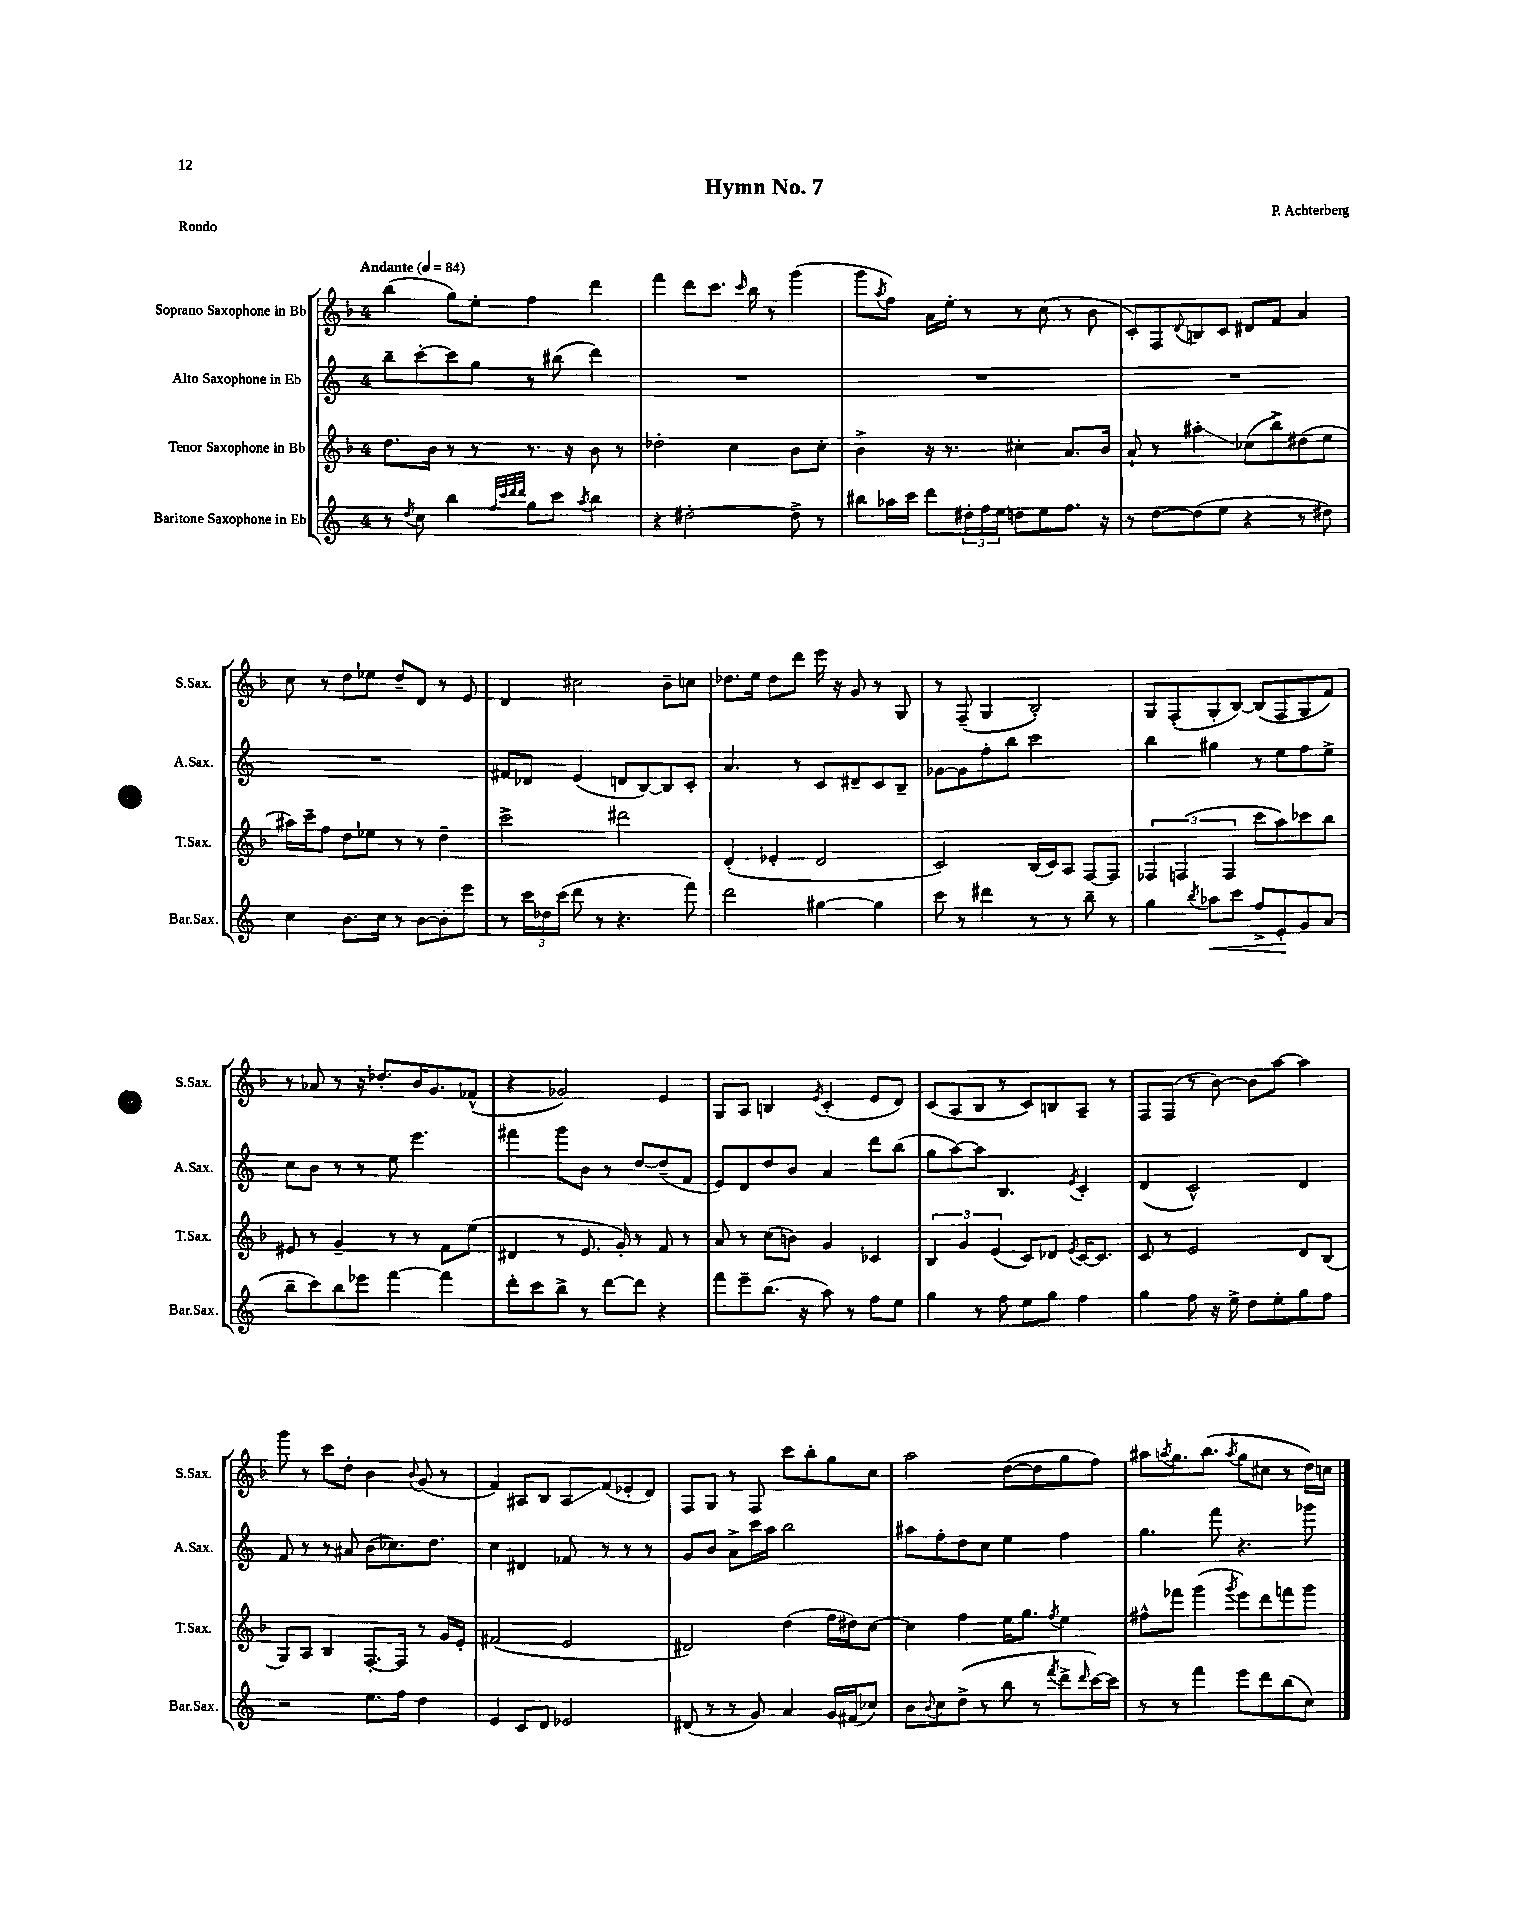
\header { title = "Hymn No. 7" composer = "P. Achterberg" piece = "Rondo" }
<<
\new StaffGroup <<
\new Staff = "s0" \with { instrumentName = "Soprano Saxophone in Bb" shortInstrumentName = "S.Sax." } {
    \clef treble \key f \major \once \override Staff.TimeSignature.style = #'single-digit \time 4/4 \tempo "Andante" 4 = 84
    bes''4( g''8) e''8-. f''4 d'''4 |
    f'''4 d'''8 c'''8. \grace { c'''16 } bes''16 r8 g'''4( |
    g'''8 \acciaccatura { a''8 } f''8) a'16 e''16-. r8 r8 c''8( r8 bes'8 |
    c'8-.) f8 \appoggiatura { d'8 } b8 c'8 dis'8 f'8 a'4 |
    c''8 r8 d''8 ees''8 d''8-- d'8 r8 e'8 |
    d'4 cis''2 bes'8-- c''8 |
    des''8. e''16 des''8 d'''8 e'''16 r16 g'8 r8 g8 |
    r8 f8--( g4 bes2-.) |
    g8 f8-.( g8-. bes8~) bes8( f8 g8 f'8) |
    r8 aes'8 r8 r16 des''8.-. bes'16 g'8. fes'8-^( |
    r4 ges'2) e'4 |
    g8 a8 b4 \acciaccatura { e'8 } c'4-.( e'8 d'8) |
    c'8( a8 bes8 r8 c'8) b8 a8-- r8 |
    f8 f8( r8 bes'8~) bes'8 a''8~ a''4 |
    g'''8 r8 c'''8 d''8-. bes'4 \appoggiatura { bes'8 } g'8( r8 |
    f'4) ais8 bes8 ais8\glissando f'8( ees'8-. d'8) |
    f8 g8 r8 f8 c'''8 bes''8-. g''8 c''8 |
    a''2 d''8~( d''8 g''8 f''8) |
    ais''8 \acciaccatura { a''8 } g''8. bes''8.( \acciaccatura { a''8 } g''8 cis''8 r8 d''16) c''16 \bar "|." |
}
\new Staff = "s1" \with { instrumentName = "Alto Saxophone in Eb" shortInstrumentName = "A.Sax." } {
    \clef treble \key c \major \once \override Staff.TimeSignature.style = #'single-digit \time 4/4
    b''8-- c'''8~-. c'''8 g''8 r8 bis''8( d'''4) |
    R1 |
    R1 |
    R1 |
    R1 |
    fis'8 des'8 e'4( d'8 b8~) b8 c'8-. |
    a'4. r8 c'8 dis'8-- c'8 b8-- |
    ges'8~ ges'8 f''8-. b''8 c'''2 |
    b''4 gis''4 r8 e''8 f''8 e''8-> |
    c''8 b'8 r8 r8 e''8 e'''4. |
    fis'''4 g'''8 b'8 r8 d''8~ d''8--( f'8 |
    e'8) d'8 d''8 b'8 a'4 d'''8 b''8( |
    g''8 a''8~) a''8 b4. \acciaccatura { e'8 } c'4-. |
    d'4( c'2-^) d'4 |
    f'8 r8 r8 ais'8 b'8( ces''8.) d''8. |
    c''4 dis'4 fes'8 r8 r8 r8 |
    g'8 b'8 a'8-> c'''16 a''16 b''2 |
    ais''8 f''8-. d''8 c''8 e''4 f''4 |
    g''4. f'''8 r4. ges'''8 \bar "|." |
}
\new Staff = "s2" \with { instrumentName = "Tenor Saxophone in Bb" shortInstrumentName = "T.Sax." } {
    \clef treble \key f \major \once \override Staff.TimeSignature.style = #'single-digit \time 4/4
    d''8. bes'16 r8 r8 r8. r16 bes'8 r8 |
    des''2-. c''4 bes'8 c''8-. |
    bes'4-> r16 r8. cis''4-. a'8. bes'16 |
    a'8-! r8 ais''4-.\glissando ces''8( bes''8->) dis''8( e''8 |
    ais''16) c'''16-- f''8 d''8 ees''8 r8 r8 d''4-- |
    c'''2-> dis'''2 |
    d'4-.( ees'4-. d'2 |
    c'2) bes16( c'16) a8 f8~ f8 |
    \tuplet 3/2 { fes4 f4( f4 } c'''8 a''8) ces'''8 bes''8 |
    eis'8 r8 g'4-- r8 r8 f'8 e''8( |
    dis'4 r8 e'8. g'16-.) r8 f'8 r8 |
    a'8 r8 c''8( b'8) g'4 ces'4 |
    \tuplet 3/2 { bes4 g'4 e'4( } c'8) des'8 \acciaccatura { e'8 } c'16~ c'8. |
    c'8 r8 e'2 d'8 bes8( |
    g8) a8 bes4 f8.~-. f16 r8 g'16 e'16-. |
    fis'2( e'2 |
    dis'2) d''4( f''16 dis''16) c''8~ |
    c''4 f''4 e''16 g''8. \acciaccatura { f''8 } e''4 |
    fis''8-^ fes'''8 g'''4( \acciaccatura { g'''8 } e'''8) d'''8 f'''8 g'''8 \bar "|." |
}
\new Staff = "s3" \with { instrumentName = "Baritone Saxophone in Eb" shortInstrumentName = "Bar.Sax." } {
    \clef treble \key c \major \once \override Staff.TimeSignature.style = #'single-digit \time 4/4
    r8 \acciaccatura { d''8 } c''8 b''4 \grace { f''32 c'''32 d'''32 d'''32 } g''8 c'''8 \acciaccatura { a''8 } b''4 |
    r4 dis''2~-. dis''8-> r8 |
    bis''8 aes''16 c'''16 d'''8 \tuplet 3/2 { dis''16-. f''16 e''16 } d''8 e''8 f''8. r16 |
    r8 d''8~ d''8( e''8 r4 r8 dis''8) |
    c''4 b'8. c''16 r8 b'8~ b'8-. e'''8 |
    r8 \tuplet 3/2 { c'''16 des''16 c'''16( } d'''8 r8 r4. f'''8) |
    d'''2 gis''4~ gis''4 |
    c'''8 r8 dis'''4 r8 r8 b''8-- r8 |
    g''4 \acciaccatura { b''8 } aes''8\< c'''8 f''8-> e'8-.\! g'8 a'8( |
    b''8-- c'''8) b''8 ees'''8 f'''4~ f'''4 |
    d'''8-. c'''8 b''8-> r8 d'''8~ d'''8 r4 |
    f'''8 e'''8-- b''8.( r16 a''8) r8 f''8 e''8 |
    g''4 r8 f''8 e''8 g''8 f''4 |
    g''4 f''8 r16 e''16-> d''8 e''8-. g''8 f''8 |
    r2 e''8. f''16 d''4 |
    e'4 c'8 d'8 ees'2 |
    dis'8( r8 r8 g'8) a'4 g'16 fis'16( ces''8) |
    b'8 \appoggiatura { b'8 } c''8 d''8->( r8 b''8 r8 \acciaccatura { f'''8 } d'''8-> \grace { d'''16 } c'''16~) c'''16 |
    r8 r8 f'''4 e'''8 d'''8 b''8( c''8) \bar "|." |
}
>>
>>
\layout { \context { \Score \remove "Bar_number_engraver" } }
